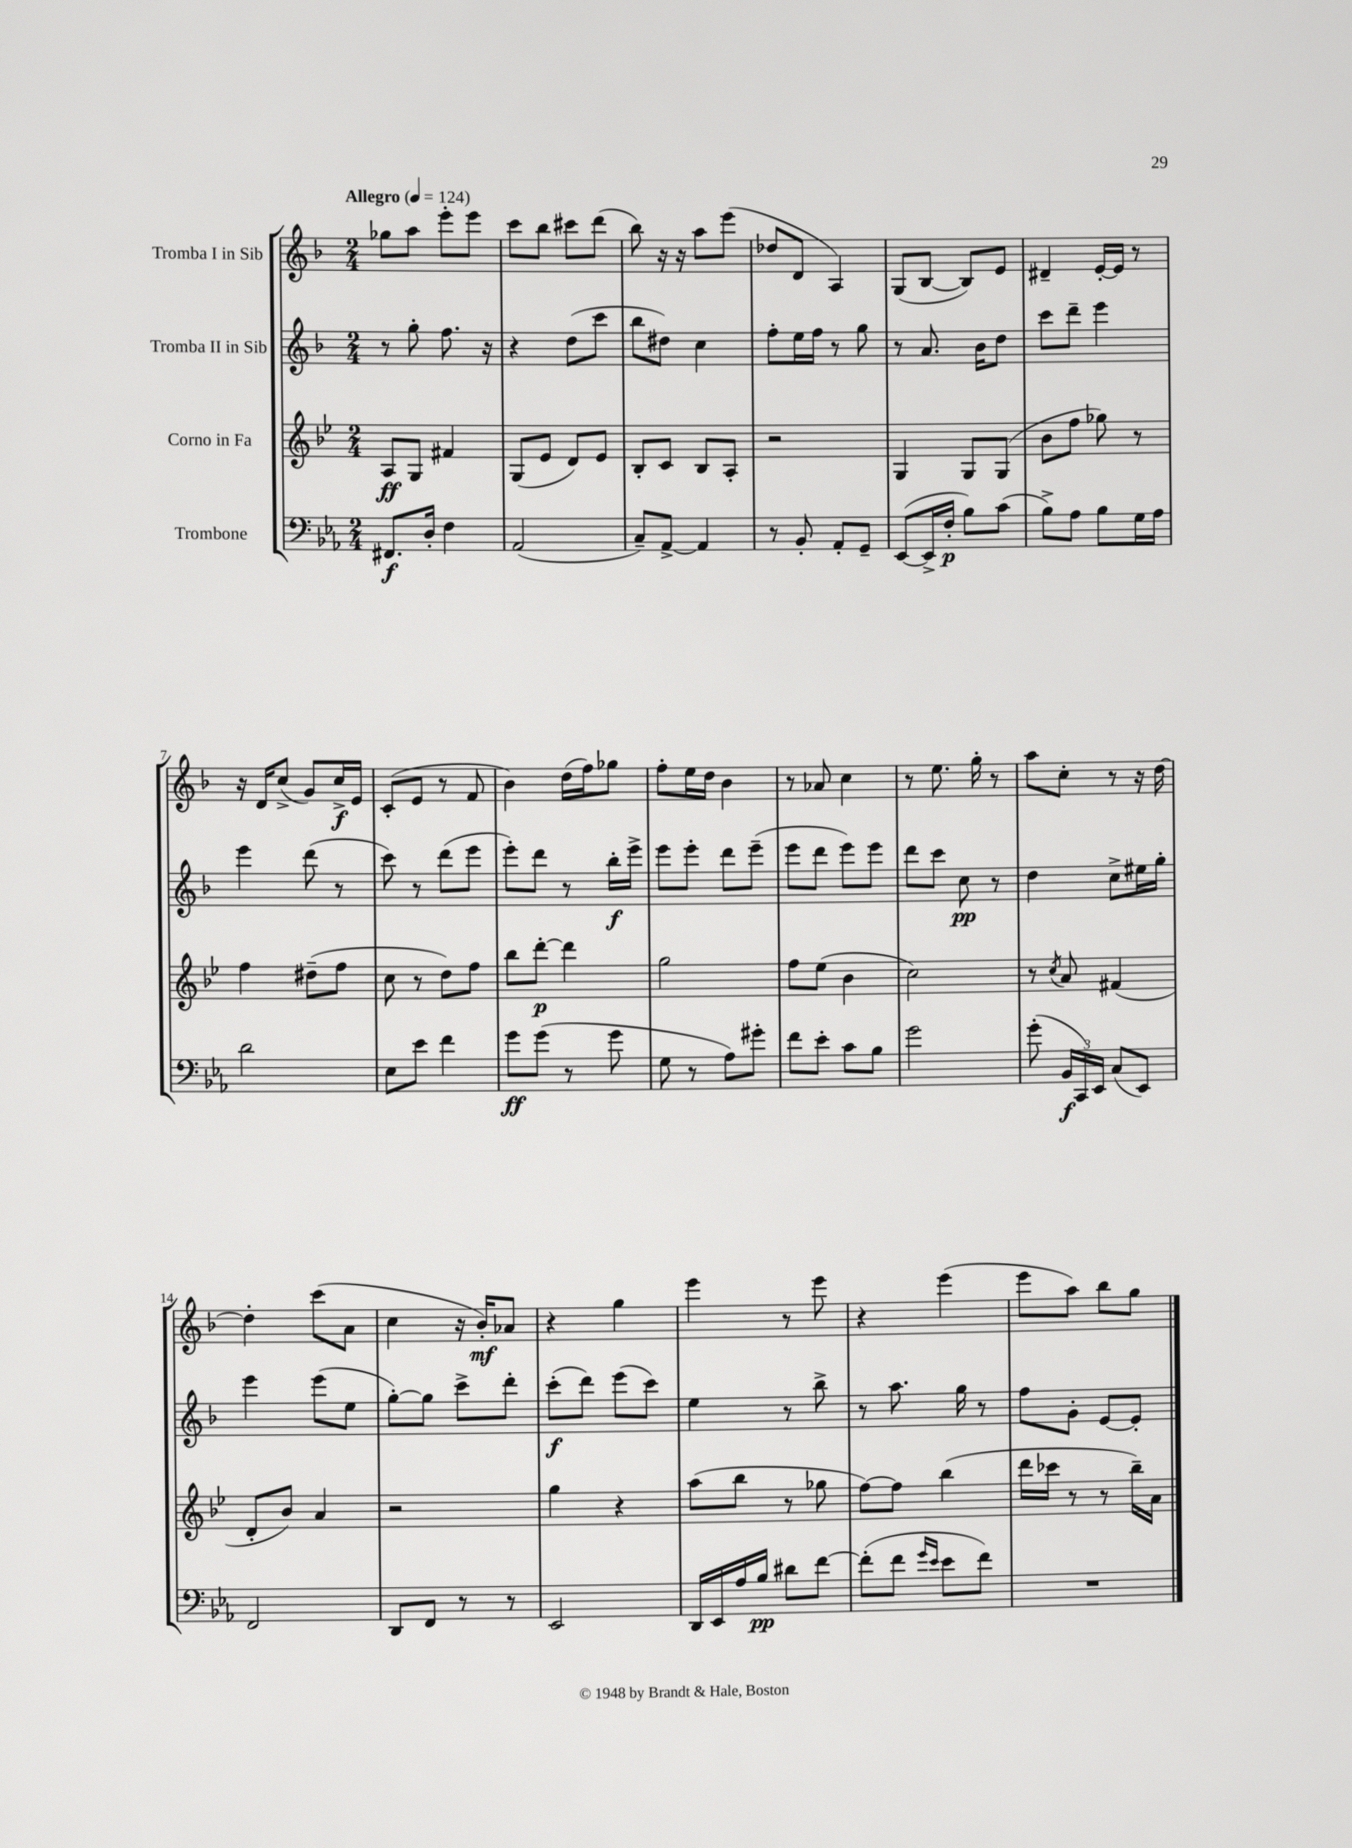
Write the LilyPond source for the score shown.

<<
\new StaffGroup <<
\new Staff = "s0" \with { instrumentName = "Tromba I in Sib" } {
    \clef treble \key f \major \numericTimeSignature \time 2/4 \tempo "Allegro" 4 = 124
    \autoBeamOff ges''8[ a''8] e'''8[-. e'''8] |
    c'''8[ bes''8] cis'''8[ d'''8]( |
    bes''8) r16 r16 a''8[ e'''8]( |
    des''8[ d'8] a4) |
    g8[( bes8]~ bes8[) e'8] |
    dis'4-- e'16[~-. e'16] r8 |
    r16 d'16[ c''8]->( g'8[) c''16->\f e'16] |
    c'8[-.( e'8] r8 f'8 |
    bes'4) d''16[( f''16) ges''8] |
    f''8[-. e''16 d''16] bes'4 |
    r8 aes'8 c''4 |
    r8 e''8. g''16-. r8 |
    a''8[ c''8]-. r8 r16 d''16~ |
    d''4-. c'''8[( a'8] |
    c''4 r16 bes'16[-.\mf) aes'8] |
    r4 g''4 |
    e'''4 r8 e'''8 |
    r4 e'''4( |
    e'''8[ a''8]) bes''8[ g''8] \bar "|." |
}
\new Staff = "s1" \with { instrumentName = "Tromba II in Sib" } {
    \clef treble \key f \major \numericTimeSignature \time 2/4
    \autoBeamOff r8 g''8-. f''8. r16 |
    r4 d''8[( c'''8] |
    bes''8[ dis''8]) c''4 |
    f''8[-. e''16 f''16] r8 g''8 |
    r8 a'8. bes'16[ d''8] |
    c'''8[ d'''8]-- e'''4 |
    e'''4 d'''8( r8 |
    c'''8) r8 d'''8[( e'''8] |
    e'''8[-.) d'''8] r8 bes''16[-.\f e'''16]-> |
    e'''8[ e'''8]-. d'''8[ e'''8]--( |
    e'''8[ d'''8] e'''8[) e'''8] |
    d'''8[ c'''8] c''8\pp r8 |
    d''4 c''8[-> eis''16 g''16]-. |
    e'''4 e'''8[( e''8] |
    g''8[~-.) g''8] c'''8[-> d'''8]-. |
    c'''8[-.\f( d'''8]) e'''8[( c'''8]) |
    e''4 r8 bes''8-> |
    r8 a''8. g''16 r8 |
    f''8[ g'8]-. e'8[~ e'8]-. \bar "|." |
}
\new Staff = "s2" \with { instrumentName = "Corno in Fa" } {
    \clef treble \key bes \major \numericTimeSignature \time 2/4
    \autoBeamOff a8[\ff g8] fis'4 |
    g8[( ees'8] d'8[) ees'8] |
    bes8[-. c'8] bes8[ a8]-. |
    r2 |
    g4 g8[ g8]( |
    bes'8[ f''8] ges''8) r8 |
    f''4 dis''8[--( f''8] |
    c''8 r8 d''8[) f''8] |
    bes''8[ d'''8]~-.\p d'''4 |
    g''2 |
    f''8[ ees''8]( bes'4 |
    c''2) |
    r8 \acciaccatura { c''8 } a'8 fis'4( |
    d'8[-. bes'8]) a'4 |
    r2 |
    g''4 r4 |
    a''8[( bes''8] r8 ges''8 |
    f''8[~) f''8] bes''4( |
    d'''16[ ces'''16] r8 r8 bes''16[--) a'16] \bar "|." |
}
\new Staff = "s3" \with { instrumentName = "Trombone" } {
    \clef bass \key ees \major \numericTimeSignature \time 2/4
    \autoBeamOff fis,8.[\f d16]-. f4 |
    aes,2( |
    c8[--) aes,8]~-> aes,4 |
    r8 bes,8-. aes,8[-. g,8]-- |
    ees,8[~( ees,16-> f16]-.\p bes8[) c'8]( |
    bes8[->) aes8] bes8[ g16 aes16] |
    d'2 |
    ees8[ ees'8] f'4 |
    g'8[\ff g'8]( r8 g'8 |
    g8 r8 aes8[) gis'8]-. |
    f'8[ ees'8]-. c'8[ bes8] |
    g'2 |
    g'8-.( \tuplet 3/2 { bes,16[\f c,16) ees,16] } c8[( ees,8]) |
    f,2 |
    d,8[ f,8] r8 r8 |
    ees,2 |
    d,16[ ees,16 aes16 bes16]\pp dis'8[ f'8]~ |
    f'8[-.( f'8] \grace { g'16[ ees'16] } ees'8[ f'8]) |
    R2 \bar "|." |
}
>>
>>
